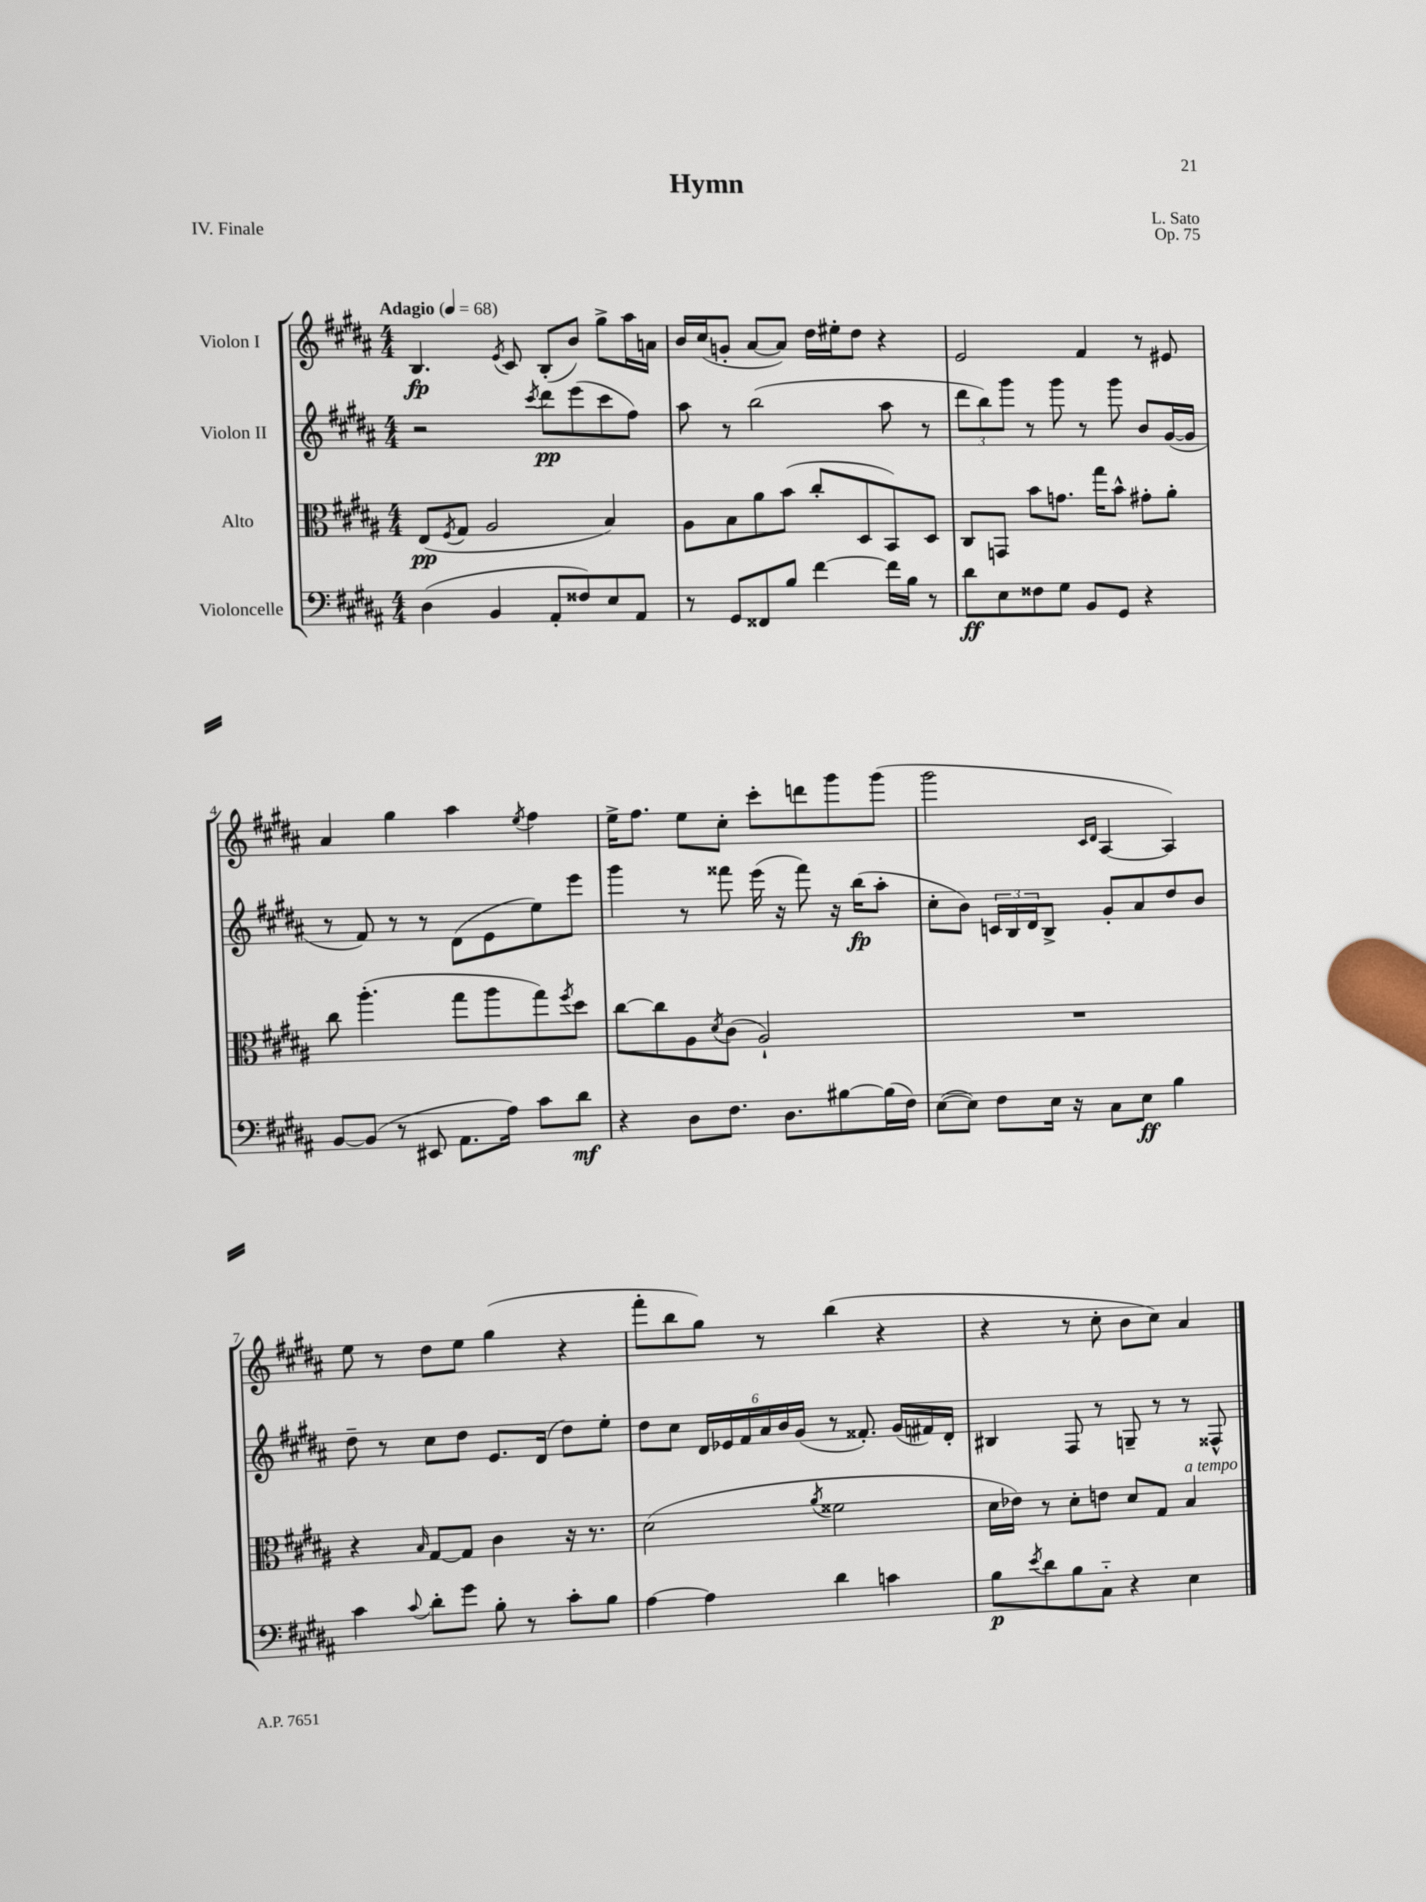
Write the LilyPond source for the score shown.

\header { title = "Hymn" composer = "L. Sato" opus = "Op. 75" piece = "IV. Finale" }
<<
\new StaffGroup <<
\new Staff = "s0" \with { instrumentName = "Violon I" } {
    \clef treble \key b \major \numericTimeSignature \time 4/4 \tempo "Adagio" 4 = 68
    b4.\fp \acciaccatura { e'8 } cis'8 b8-.( b'8) gis''8-> ais''16 a'16 |
    b'16 cis''16( g'8-. ais'8~ ais'8) dis''16 eis''16-. dis''8 r4 |
    e'2 fis'4 r8 eis'8 |
    ais'4 gis''4 ais''4 \acciaccatura { e''8 } fis''4 |
    e''16-> fis''8. e''8 cis''8-. cis'''8-. d'''8 gis'''8 gis'''8( |
    gis'''2 \grace { cis'16 dis'16 } ais4~ ais4) |
    e''8 r8 dis''8 e''8 gis''4( r4 |
    fis'''8-. b''8 gis''8) r8 b''4( r4 |
    r4 r8 cis''8-. b'8 cis''8) ais'4 \bar "|." |
}
\new Staff = "s1" \with { instrumentName = "Violon II" } {
    \clef treble \key b \major \numericTimeSignature \time 4/4
    r2 \acciaccatura { cis'''8 } dis'''8\pp e'''8( cis'''8 fis''8) |
    ais''8 r8 b''2( ais''8 r8 |
    \tuplet 3/2 { dis'''8 b''8) gis'''8 } r8 gis'''8 r8 gis'''8 b'8 gis'16~( gis'16 |
    r8 fis'8) r8 r8 dis'8( e'8 e''8) e'''8 |
    gis'''4 r8 fisis'''8 e'''16( r16 fisis'''8) r16 b''16\fp( ais''8-. |
    cis''8-. b'8) \tuplet 3/2 { c'16 b16 dis'16 } b8-> gis'8-. ais'8 dis''8 b'8 |
    dis''8-- r8 cis''8 dis''8 e'8. dis'16( dis''8) e''8-. |
    dis''8 cis''8 \tuplet 6/4 { dis'16 ees'16 fis'16 ais'16 b'16 gis'16( } r8 fisis'8.-.) gis'16( fis'16) dis'16-. |
    bis4 fis8 r8 g8-- r8 r8 fisis8-^ \bar "|." |
}
\new Staff = "s2" \with { instrumentName = "Alto" } {
    \clef alto \key b \major \numericTimeSignature \time 4/4
    e8\pp( \acciaccatura { fis8 } gis8 ais2 b4) |
    ais8 b8 ais'8 b'8( cis''8-. dis8 b,8) dis8 |
    cis8 g,8 b'8 g'8. gis''16 b'8-^ gis'8-. ais'8-. |
    cis''8 ais''4.-.( gis''8 ais''8 gis''8) \acciaccatura { fis''8 } dis''8 |
    cis''8~ cis''8 ais8 \acciaccatura { dis'8 } cis'8( ais2-!) |
    R1 |
    r4 \grace { b16 } gis8~ gis8 cis'4 r16 r8. |
    dis'2( \acciaccatura { ais'8 } fisis'2 |
    dis'16 ees'16) r8 dis'8-. e'8 dis'8 gis8 b4^\markup { \italic "a tempo" } \bar "|." |
}
\new Staff = "s3" \with { instrumentName = "Violoncelle" } {
    \clef bass \key b \major \numericTimeSignature \time 4/4
    dis4( b,4 ais,8-. fisis8) e8 ais,8 |
    r8 gis,8 fisis,8 b8 fis'4~ fis'16 b16 r8 |
    dis'8\ff e8 fisis8 gis8 b,8 gis,8 r4 |
    b,8~ b,8( r8 eis,8 ais,8. ais16) cis'8 dis'8\mf |
    r4 dis8 fis8. dis8. bis8~ bis16( fis16) |
    e8~( e8) fis8 e16 r16 cis8 e8\ff b4 |
    cis'4 \appoggiatura { cis'8 } dis'8-. gis'8 b8-. r8 cis'8-. b8 |
    ais4~ ais4 dis'4 c'4 |
    b8\p \acciaccatura { e'8 } dis'8 b8 cis8-_ r4 e4 \bar "|." |
}
>>
>>
